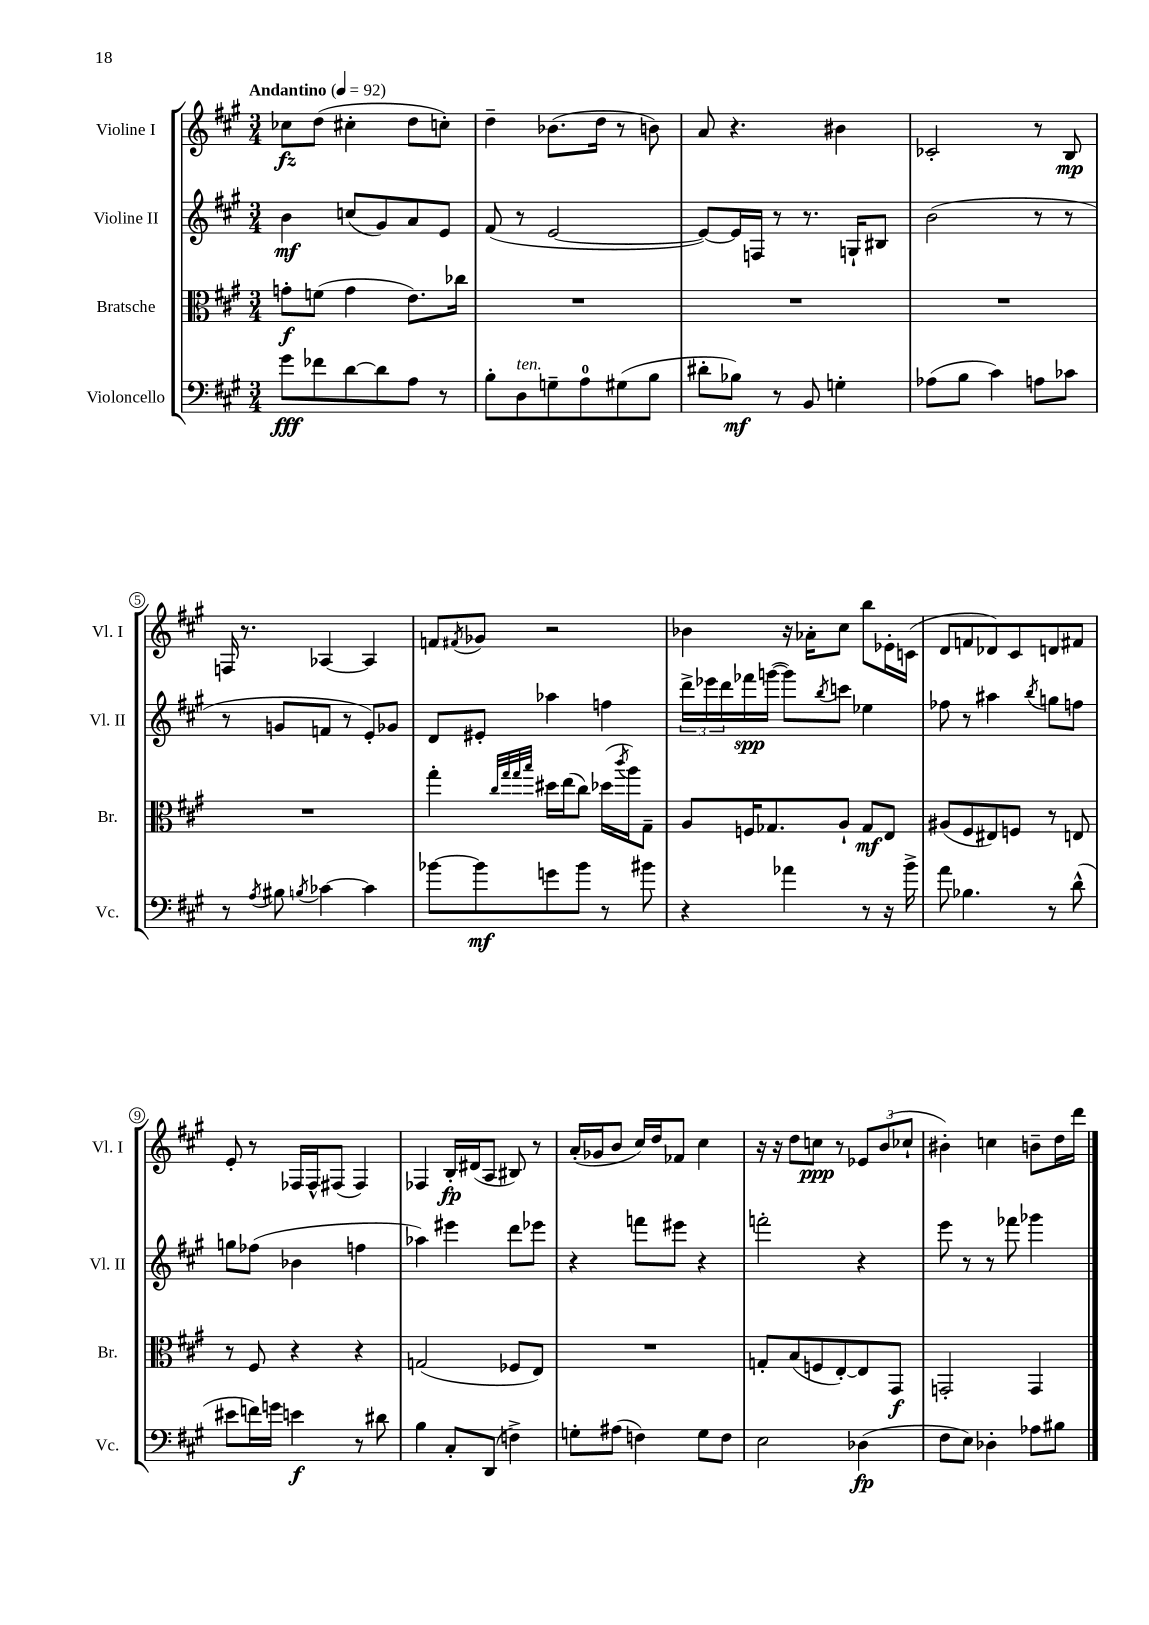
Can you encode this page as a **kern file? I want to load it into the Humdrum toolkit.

**kern	**kern	**kern	**kern
*staff4	*staff3	*staff2	*staff1
*clefF4	*clefC3	*clefG2	*clefG2
*k[f#c#g#]	*k[f#c#g#]	*k[f#c#g#]	*k[f#c#g#]
*M3/4	*M3/4	*M3/4	*M3/4
*MM92	*MM92	*MM92	*MM92
8g#	8g'	4b	8cc-
8f-	(8f	.	(8dd
[8d	4g	(8cc	4cc#'
8d]	.	8g#)	.
8A	8.e)	8a	8dd
8r	.	8e	8cc')
.	16cc-	.	.
=	=	=	=
8B'	2.r	(8f#	4dd~
8D	.	8r	.
8G~	.	[2e	(8.b-
8A	.	.	.
.	.	.	16dd
(8G#	.	.	8r
8B	.	.	8b)
=	=	=	=
8d#'	2.r	8e_)	8a
8B-)	.	16e]	4.r
.	.	16F	.
8r	.	8r	.
8BB	.	8.r	.
4G'	.	.	4b#
.	.	16G`	.
.	.	8B#	.
=	=	=	=
(8A-	2.r	(2b	2c-'
8B	.	.	.
4c#)	.	.	.
8A	.	8r	8r
8c-	.	8r	8B
=	=	=	=
8r	2.r	8r	16F
.	.	.	8.r
8qA	.	.	.
8B#	.	8g	.
8qB	.	.	.
[4c-	.	8f	[4A-
.	.	8r	.
4c-]	.	8e')	4A-]
.	.	8g-	.
=	=	=	=
[8b-	4gg#'	8d	8f
.	.	.	8qf#
8b-]	.	8e#'	8g-
.	32qqcc#	.	.
.	32qqgg#	.	.
.	32qqgg#	.	.
.	32qqbb	.	.
8g	16dd#	4aa-	2r
.	(16ee	.	.
8b-	8cc#)	.	.
8r	(16dd-	4ff	.
.	8qccc#	.	.
.	16aa)	.	.
8b#	8G#~	.	.
=	=	=	=
4r	8A	24ddd^	4b-
.	.	24eee-	.
.	.	24ddd	.
.	16F	16fff-	.
.	8.G-	([16ggg	.
4a-	.	8ggg])	16r
.	.	.	16a-'
.	.	8qbb	.
.	8A`	8ccc	8cc#
8r	8G-	4ee-	8bb
16r	8E	.	16e-'
16b^	.	.	(16c
=	=	=	=
8a	(8A#	8ff-	8d
4.B-	8F#	8r	8f
.	8E#)	4aa#	8d-)
.	8F	.	8c#
.	.	8qbb	.
8r	8r	8gg	8d
(8d^^	8E	8ff	8f#
=	=	=	=
8e#	8r	8gg	8e'
16f)	8F#	(8ff-	8r
16g	.	.	.
4e	4r	4b-	16F-
.	.	.	16F-^^
.	.	.	(8F#
8r	4r	4ff	4F#)
8d#	.	.	.
=	=	=	=
4B	(2G	4aa-)	4F-
8C#'	.	4eee#	16B'
.	.	.	(16d#
(8DD	.	.	8A
4F^)	8F-	8ddd	8B#)
.	8E)	8eee-	8r
=	=	=	=
8G'	2.r	4r	(16a'
.	.	.	16g-
(8A#	.	.	8b
4F)	.	8fff	16cc#)
.	.	.	16dd
.	.	8eee#	8f-
8G	.	4r	4cc#
8F	.	.	.
=	=	=	=
2E	8G'	2fff'	16r
.	.	.	16r
.	(8B	.	8dd
.	8F	.	8cc
.	[8E')	.	8r
(4D-	8E]	4r	12e-
.	.	.	(12b
.	8GG#	.	.
.	.	.	12cc-`
=	=	=	=
8F#	2GG'	8eee	4b#')
8E)	.	8r	.
4D-'	.	8r	4cc
.	.	8fff-	.
8A-	4GG	4ggg-	8b~
8B#	.	.	16dd
.	.	.	16ddd
==	==	==	==
*-	*-	*-	*-
